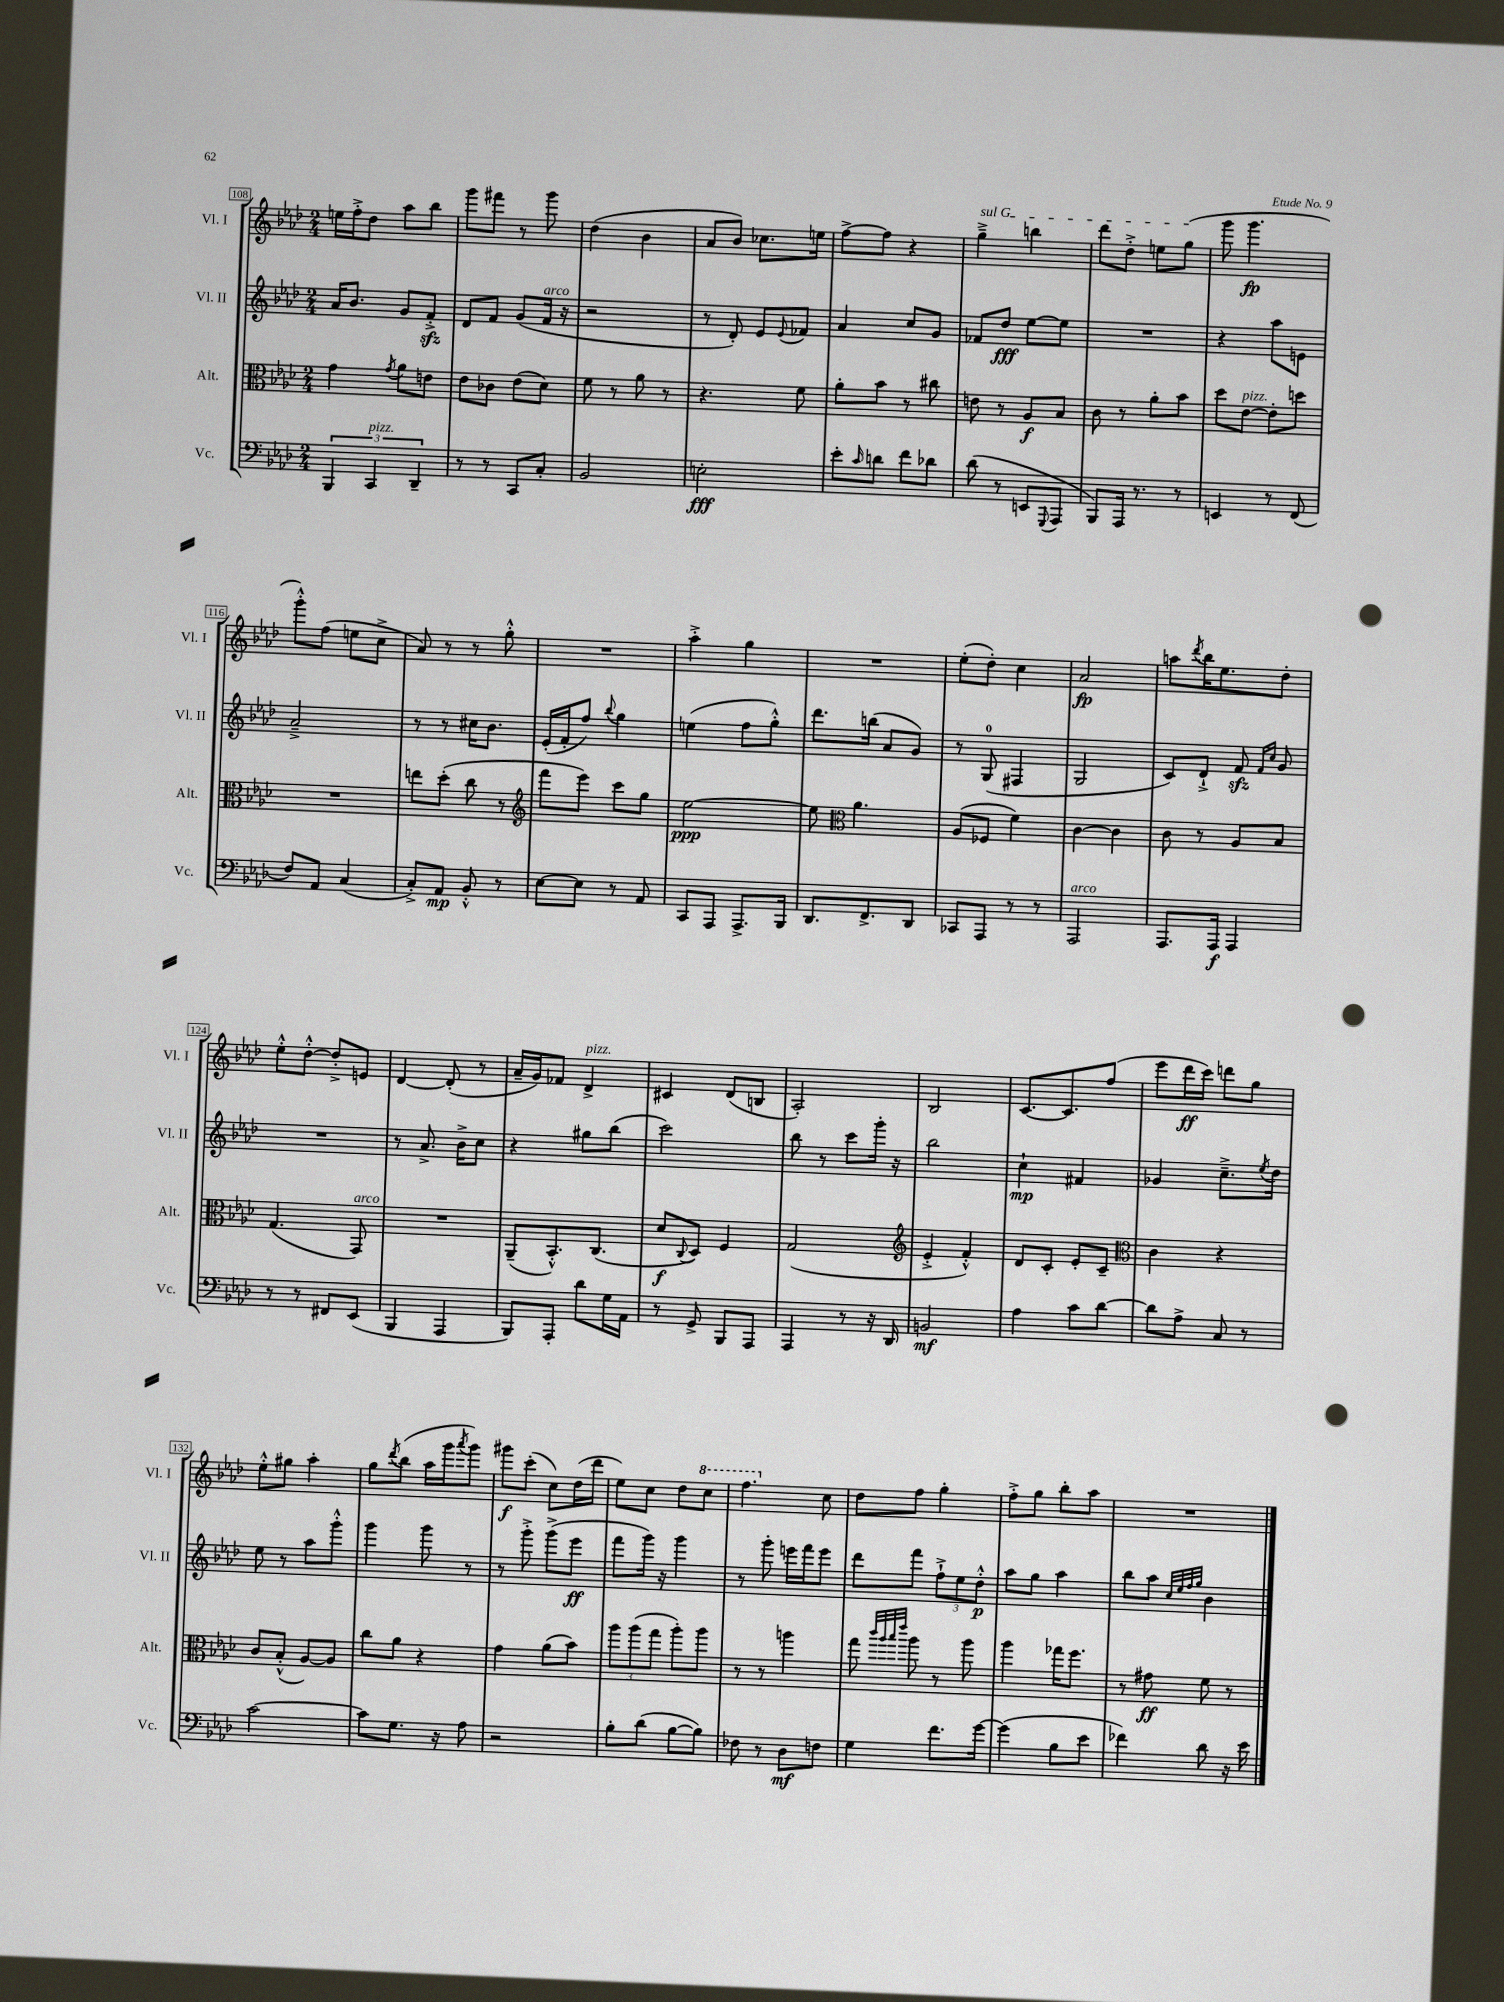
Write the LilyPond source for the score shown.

<<
\new StaffGroup <<
\new Staff = "s0" \with { instrumentName = "Vl. I" shortInstrumentName = "Vl. I" } {
    \clef treble \key aes \major \numericTimeSignature \time 2/4
    e''16 f''16-.-> des''8 aes''8 bes''8 |
    g'''8 fis'''8 r8 g'''8 |
    des''4( bes'4 |
    aes'8 bes'8) ces''8. e''16 |
    f''8~-> f''8 r4 |
    \once \override TextSpanner.bound-details.left.text = \markup { \italic "sul G" } g''4--->\startTextSpan b''4 |
    des'''8 des''8-.-> e''8 g''8\stopTextSpan( |
    g'''8 g'''4.\fp |
    g'''8-.-^) f''8( e''8 c''8-> |
    aes'8) r8 r8 g''8-.-^ |
    R2 |
    aes''4-.-> g''4 |
    R2 |
    ees''8-.( des''8-.) c''4 |
    aes'2\fp |
    a''8 \acciaccatura { des'''8 } bes''16 ees''8. des''8-. |
    ees''8-.-^ des''8~-.-^ des''8-.-> e'8 |
    des'4~ des'8-.( r8 |
    aes'16-- g'16) fes'8 des'4->^\markup { \italic "pizz." } |
    cis'4 des'8( b8 |
    aes2-.) |
    bes2 |
    c'8.~ c'8. f''8( |
    ees'''8 des'''16\ff c'''16) d'''8 g''8 |
    ees''8-.-^ gis''8 aes''4-. |
    g''8 \acciaccatura { des'''8 } bes''8( aes''16 g'''16 \acciaccatura { aes'''8 } g'''8) |
    gis'''8\f c'''8-.( c''8) des''16( des'''16 |
    ees''8) c''8 des''8 \ottava #1 c'''8 |
    f'''4. \ottava #0 c''8 |
    des''8 f''8 g''4-. |
    f''8-.-> g''8 bes''8-. aes''8 |
    R2 \bar "|." |
}
\new Staff = "s1" \with { instrumentName = "Vl. II" shortInstrumentName = "Vl. II" } {
    \clef treble \key aes \major \numericTimeSignature \time 2/4
    aes'16 bes'8. g'8 f'8-.->\sfz |
    des'8 f'8 g'8( f'16^\markup { \italic "arco" } r16 |
    r2 |
    r8 des'8-.) ees'8 \appoggiatura { ees'8 } fes'8 |
    aes'4 c''8 g'8 |
    fes'8 des''8\fff ees''8~ ees''8 |
    R2 |
    r4 aes''8 e'8 |
    aes'2---> |
    r8 r8 cis''16 bes'8. |
    ees'16-.( f'16-. f''8) \appoggiatura { bes''8 } g''4 |
    e''4( f''8 g''8-.-^) |
    des'''8. b''16( aes'8 g'8) |
    r8 g8-0( fis4 |
    g2 |
    c'8) des'8-!-> f'8\sfz \grace { f'16 c''16 } g'8 |
    R2 |
    r8 aes'8.-> bes'16-> c''8 |
    r4 gis''8 bes''8( |
    c'''2) |
    bes''8 r8 c'''8 g'''16-. r16 |
    bes''2 |
    c''4-!\mp fis'4 |
    ges'4 c''8.---> \acciaccatura { ees''8 } des''16 |
    ees''8 r8 aes''8 g'''8-.-^ |
    g'''4 g'''8 r8 |
    r8 g'''8-.-> g'''8->( ees'''8\ff |
    f'''8 g'''16) r16 g'''4 |
    r8 g'''8-. e'''16 f'''16 e'''8 |
    des'''8 f'''8 \tuplet 3/2 { f''8-!-> ees''8 des''8-.-^\p } |
    aes''8 g''8 aes''4 |
    bes''8 aes''8 \grace { c''32 ees''32 f''32 g''32 } bes'4 \bar "|." |
}
\new Staff = "s2" \with { instrumentName = "Alt." shortInstrumentName = "Alt." } {
    \clef alto \key aes \major \numericTimeSignature \time 2/4
    g'4 \acciaccatura { g'8 } aes'8 e'8 |
    ees'8 ces'8 ees'8( des'8) |
    f'8 r8 aes'8 r8 |
    r4. f'8 |
    aes'8-. bes'8 r8 cis''8 |
    e'8 r8 aes8\f bes8 |
    c'8 r8 aes'8-. bes'8 |
    des''8 ees'8~^\markup { \italic "pizz." } ees'8-. d''8 |
    R2 |
    e''8 des''8-.( c''8 r8 |
    \clef treble f'''8 ees'''8) c'''8 g''8 |
    ees''2~\ppp |
    ees''8 \clef alto aes'4. |
    aes8( fes8 f'4) |
    c'4~ c'4 |
    c'8 r8 aes8 bes8 |
    g4.( g,8^\markup { \italic "arco" }) |
    R2 |
    aes,8--( bes,8.-.-^) c8.( |
    des'8\f \appoggiatura { c8 } des8) f4 |
    g2( |
    \clef treble ees'4-.-> f'4-.-^) |
    des'8 c'8-. ees'8-. c'8-- |
    \clef alto c'4 r4 |
    c'8 bes8-.-^( aes8~) aes8 |
    c''8 aes'8 r4 |
    g'4 aes'8( bes'8) |
    \tuplet 3/2 { aes''8 aes''8( g''8 } aes''8-.) aes''8 |
    r8 r8 a''4 |
    g''8 \grace { c'''32 aes''32 bes''32 ees'''32 } aes''8 r8 aes''8 |
    aes''4 ges''16 f''8. |
    r8 gis'8\ff f'8 r8 \bar "|." |
}
\new Staff = "s3" \with { instrumentName = "Vc." shortInstrumentName = "Vc." } {
    \clef bass \key aes \major \numericTimeSignature \time 2/4
    \tuplet 3/2 { bes,,4 c,4^\markup { \italic "pizz." } des,4-- } |
    r8 r8 c,8 c8-. |
    bes,2 |
    e2-.\fff |
    ees'8-. \grace { c'16 } d'8 f'8 des'8 |
    des'8( r8 e,8 \appoggiatura { g,,8 } aes,,8 |
    bes,,8) aes,,16 r8. r8 |
    e,4 r8 f,8( |
    f8) aes,8 c4( |
    c8-.->) aes,8\mp bes,8-.-^ r8 |
    ees8~ ees8 r8 aes,8 |
    c,8 aes,,8 aes,,8.-> bes,,16 |
    des,8. f,8.-> des,8 |
    ces,8 aes,,8 r8 r8 |
    aes,,2^\markup { \italic "arco" } |
    aes,,8. aes,,16\f aes,,4 |
    r8 r8 fis,8 ees,8( |
    bes,,4 aes,,4 |
    bes,,8) aes,,8-. des'8 g16 aes,16 |
    r8 g,8-> bes,,8 aes,,8 |
    aes,,4 r8 r16 des,16 |
    b,2\mf |
    aes4 c'8 des'8~ |
    des'8 aes8-> c8 r8 |
    c'2~ |
    c'8 g8. r16 aes8 |
    r2 |
    bes8-. des'8( bes8~ bes8) |
    fes8 r8 des8\mf f8 |
    g4 f'8. g'16~ |
    g'4( bes8 ees'8 |
    fes'4) des'8 r16 ees'16 \bar "|." |
}
>>
>>
\layout { \context { \Score currentBarNumber = #108 \override BarNumber.stencil = #(make-stencil-boxer 0.1 0.3 ly:text-interface::print) } }
